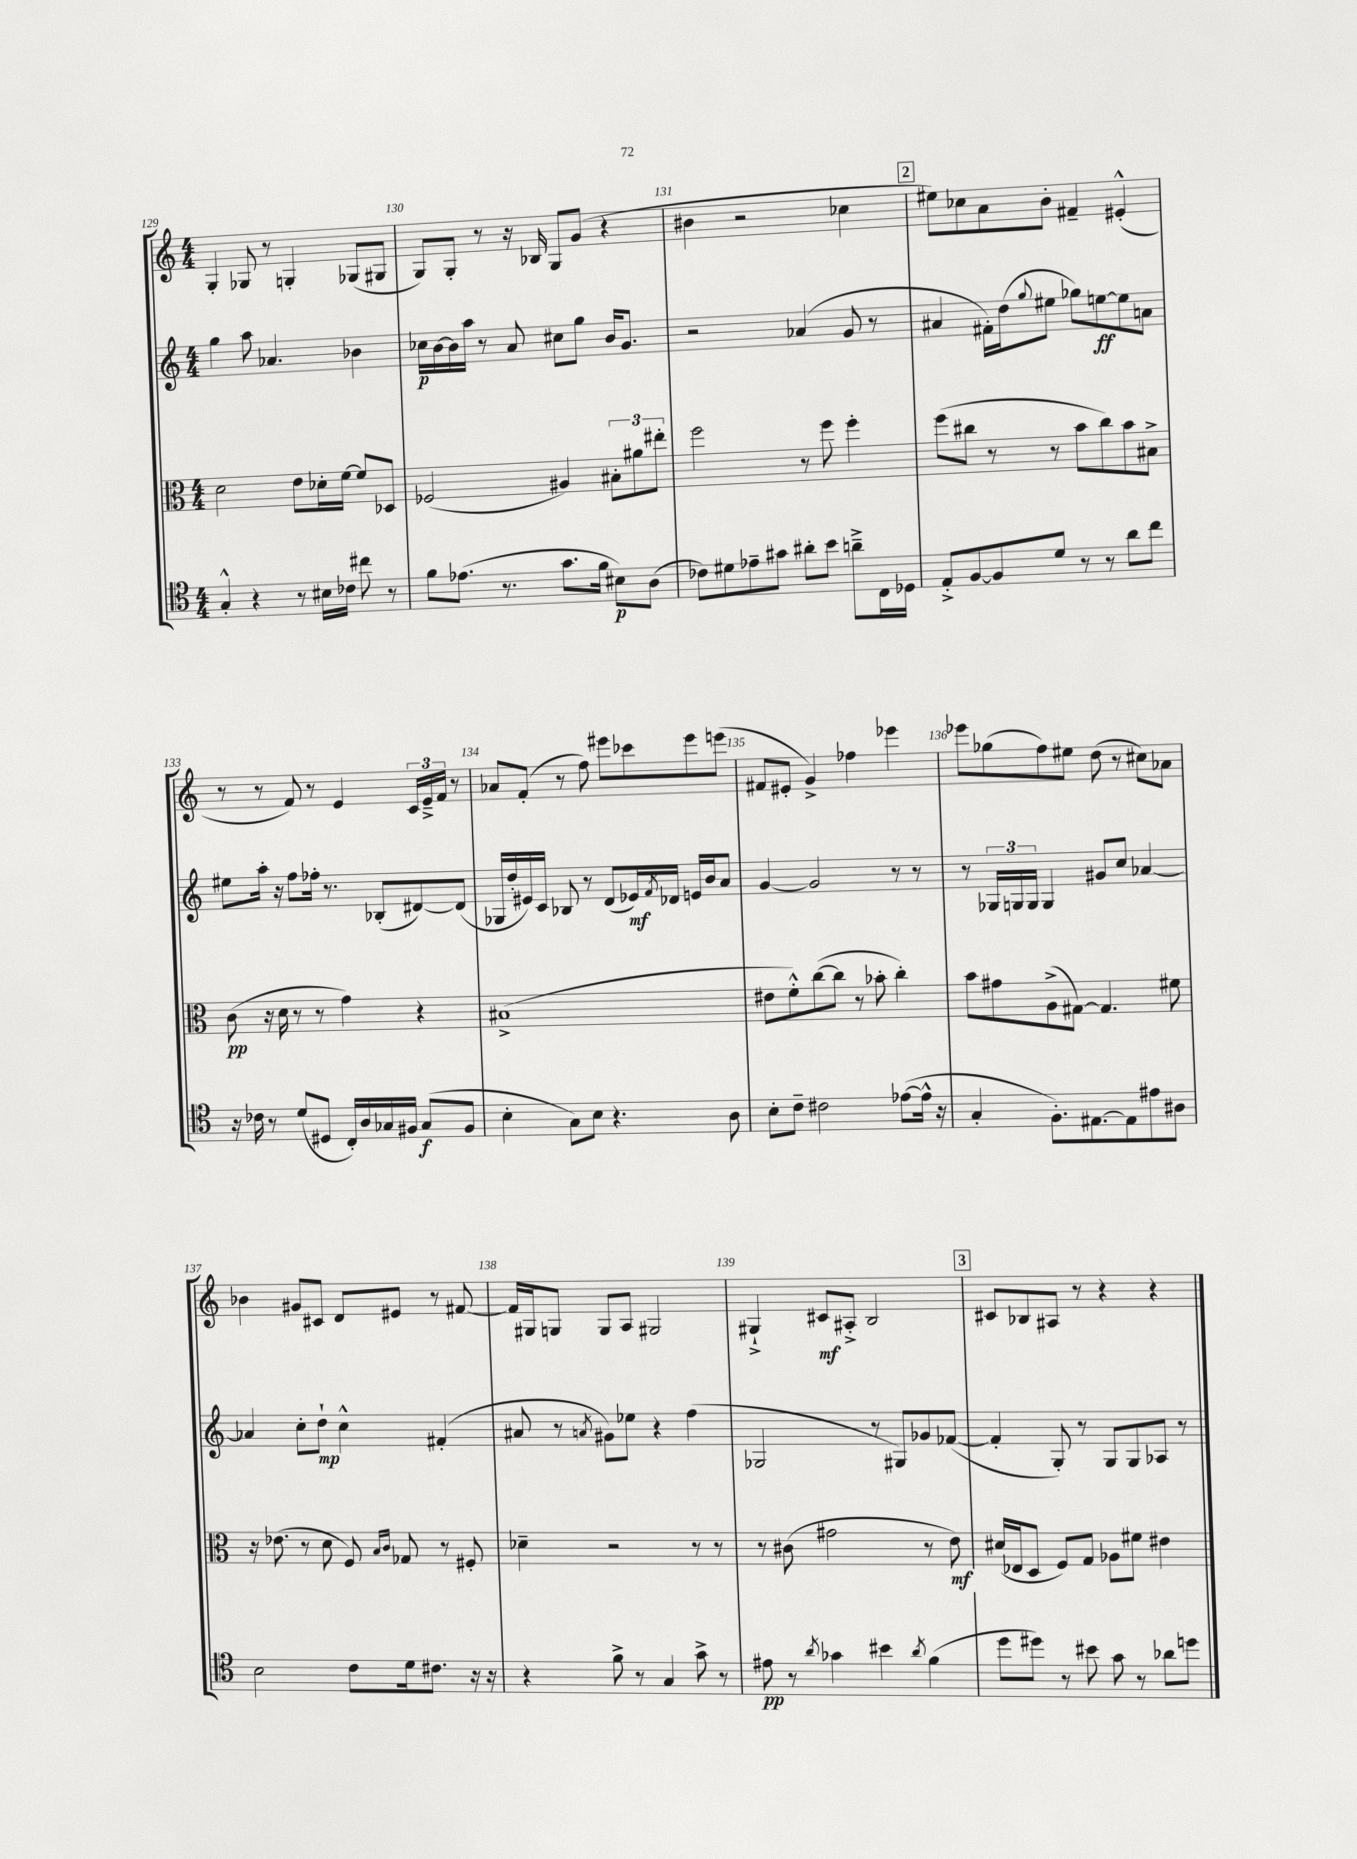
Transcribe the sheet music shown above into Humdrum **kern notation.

**kern	**kern	**kern	**kern
*staff4	*staff3	*staff2	*staff1
*clefC4	*clefC3	*clefG2	*clefG2
*k[]	*k[]	*k[]	*k[]
*M4/4	*M4/4	*M4/4	*M4/4
4G'^^/	2d\	4gg\	4G'/
4r	.	8aa\	8G-/
.	.	4.a-/	8r
8r	8e\L	.	4G'/
16B#\LL	16d-'\L	.	.
16c-\JJ	[16f\JJ	.	.
8cc#\	8f/]L	4b-\	(8G-/L
8r	8D-/J	.	8G#/J
=	=	=	=
8f\L	(2F-/	16cc-\LL	8G/L)
.	.	[16b\	.
(8.e-\J	.	16b\]	8G'/J
.	.	16aa\JJ	.
.	.	8r	8r
8.r	.	.	.
.	.	8a/	16r
.	.	.	16B-/
8.g\L	4A#/)	8cc#\L	8G/L
.	.	8gg\J	(8g/J
16f\Jk	.	.	.
8B#\L)	12B#'\L	16b/LK	4r
.	.	8.g/J	.
.	12a#\	.	.
(8A\J	.	.	.
.	12ee#'\J	.	.
=	=	=	=
8c-\L)	2ff\	2r	4b#\
8d#\	.	.	.
8e-~\	.	.	2r
8g#\J	.	.	.
8a#'\L	8r	(4a-/	.
8b\J	8ff\	.	.
8a~^\L	4ff'\	8g/	4cc-\
16C\L	.	8r	.
16D-\JJ	.	.	.
=	=	=	=
8E'^/L	(8ff\L	4a#/	8ee#\L)
[8F/	8cc#\J	.	8cc-\
8F/]	8r	16f#'\LL)	8a\
.	.	(16dd\J	.
.	.	8qqgg/	.
8d/J	8r	8ee#\J	8b'\J
8r	8b\L	8gg-\L)	4f#~/
8r	8cc#\)	[8ee\	.
8a\L	8b\	8ee\]	(4e#'^^/
8cc\J	8B#^\J	8a\J	.
=	=	=	=
16r	(8c\	8ee#\L	8r
16c-\	.	.	.
8r	16r	16aa'\Jk	8r
.	16d\	16r	.
(8d/L	8r	8ff\L	8f/)
8D#/J	8r	16ff-'\Jk	8r
.	.	8.r	.
16C'/LL)	4g\)	.	4e/
16A/	.	.	.
16G-/	.	(8B-'/L	.
16F#/JJ	.	.	.
(8G-/L	4r	[8d#/)	24c/LL
.	.	.	24e~^/
.	.	.	24f/JJ
8F#/J	.	(8d#/]J	8r
=	=	=	=
4B'\	(1B#^	16G-/LL	8a-/L
.	.	16dd'/	.
.	.	16e#/)	(8f'/J
.	.	16c/JJ	.
8G\L)	.	8B-/	8r
8B\J	.	8r	8ff\)
4.r	.	(8d/L	8eee#\L
.	.	16e-/L)	8ccc-\
.	.	8qf/	.
.	.	16d-/JJ	.
.	.	16e/LL	8eee#\
.	.	16b/J	.
8A\	.	8a/J	(8eee\J
=	=	=	=
8B'\L	8e#\L	[4g/	8f#/L
8c~\J	8f'^^\)	.	8e#'/J
2c#\	([8cc\	2g/]	4g^/)
.	8cc\]J	.	.
.	8r	.	4ff-\
.	8b-'\	.	.
([8e-\L	4cc'\)	8r	4eee-\
16e-^^\]Jk	.	8r	.
16r	.	.	.
=	=	=	=
4G'/	8b\L	8r	8eee-\L
.	8g#\	24G-/LL	(8gg-\
.	.	24G/	.
.	.	24G/JJ	.
8.F'\L)	(8A^\	4G/	8ff\)
.	[8G#\J)	.	8ee#\J
[8.E#\	.	.	.
.	4.G#/]	8g#/L	(8dd\
8E#\]	.	8cc/J	8r
8e#\	.	[4a-/	8cc#\L)
8A#\J	8f#\	.	8a-\J
=	=	=	=
2B\	16r	4a-/]	4b-\
.	(8.e-\	.	.
.	8r	8cc'\L	8g#/L
.	8d\	8dd`\J	8c#/J
8c\L	8F/)	4cc^^\	8d/L
.	16qqB/LL	.	.
.	16qqc/JJ	.	.
16d\k	8G-/	.	8e#/J
8.c#\J	.	.	.
.	8r	(4f#'/	8r
16r	8F#'/	.	[8f#/
16r	.	.	.
=	=	=	=
4r	4d-~\	8a#/	16f#/]LL
.	.	.	16G#/J
.	.	8r	8G/J
.	.	8qa/	.
8f^\	2r	8g#\L)	8G/L
8r	.	8ee-\J	8A/J
4G/	.	4r	2G#/
8g^\	8r	(4ff\	.
8r	8r	.	.
=	=	=	=
8e#\	8r	2G-/	4G#`^/
8r	(8c#\	.	.
8qa/	.	.	.
4g-\	2g#\	.	8c#/L
.	.	.	8A#'^/J
4b#\	.	8r	2B/
.	.	8G#/L)	.
8qa/	.	.	.
(4f\	8r	8g-/	.
.	8e\)	([8f-/J	.
=	=	=	=
8dd\L	(16d#/LL	4f-'/]	8c#/L
.	16E-/J	.	.
8dd#\J)	8D/J	.	8B-/
8r	8F/L)	8G'/)	8A#/J
8b#\	8G/J	8r	8r
8g\	8A-\L	8G/L	4r
8r	8f#\J	8G/	.
8a-\L	4e#\	8A-/J	4r
8dd\J	.	8r	.
==	==	==	==
*-	*-	*-	*-
